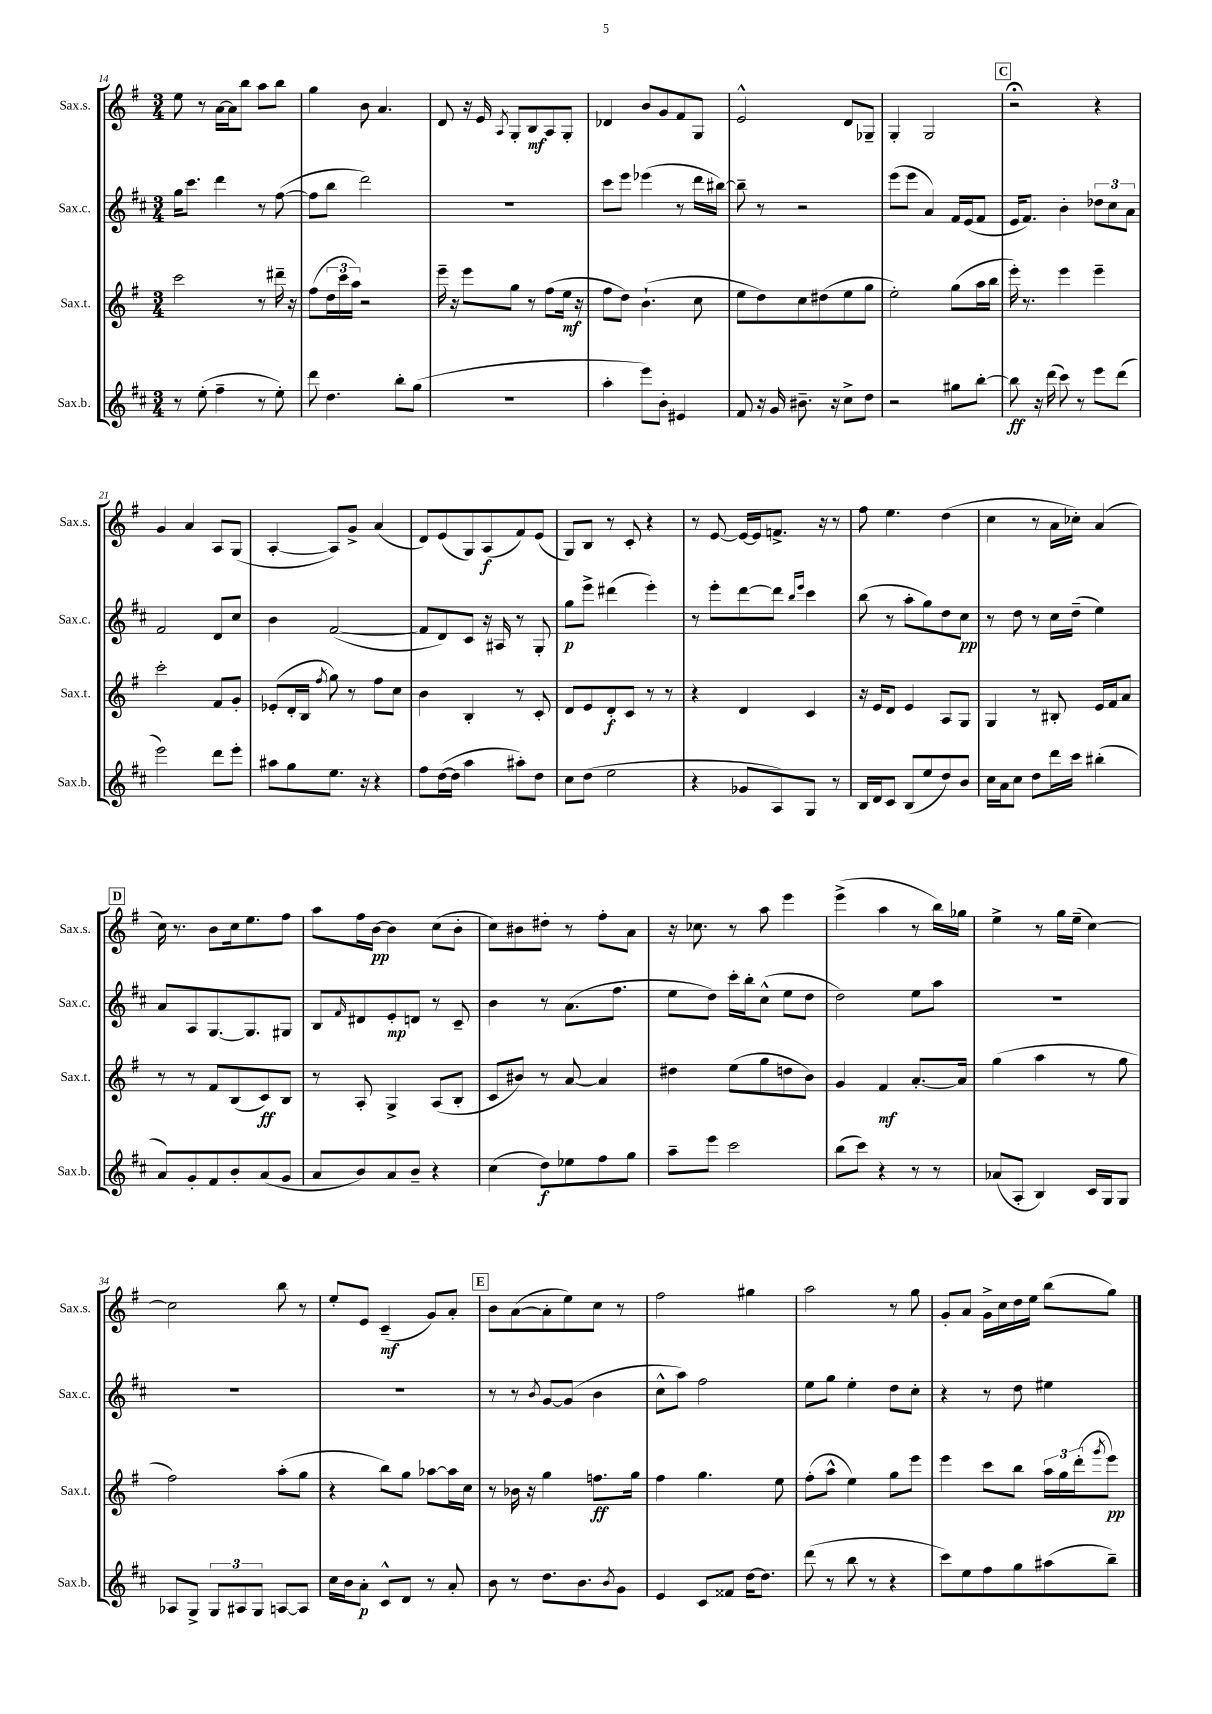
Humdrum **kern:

**kern	**kern	**kern	**kern
*staff4	*staff3	*staff2	*staff1
*clefG2	*clefG2	*clefG2	*clefG2
*k[f#c#]	*k[f#]	*k[f#c#]	*k[f#]
*M3/4	*M3/4	*M3/4	*M3/4
8r	2ccc\	16gg\LK	8ee\
.	.	8.ccc#\J	.
(8ee'\	.	.	8r
4ff#~\	.	4ddd\	[16a\LL
.	.	.	16a\]J
.	.	.	8bb\J
8r	8r	8r	8aa\L
8ee'\)	16ddd#~\	([8ff#\	8bb\J
.	16r	.	.
=	=	=	=
8ddd\	(8ff#\L	8ff#\]L	4gg\
4.dd\	24dd\L	8bb\J	.
.	24ccc\	.	.
.	24aa\JJ)	.	.
.	2r	2ddd\)	8b\
.	.	.	4.a/
8bb'\L	.	.	.
(8gg\J	.	.	.
=	=	=	=
2.r	16eee~\	2.r	8d/
.	16r	.	.
.	8eee\L	.	16r
.	.	.	16e/
.	.	.	8qA/
.	8gg\J	.	8G'/L
.	8r	.	8B/
.	(8ff#\L	.	8A/
.	16ee\Jk	.	8G'/J
.	16r	.	.
=	=	=	=
4aa'\	8ff#\L	8ccc#\L	4d-/
.	8dd\J)	8eee\J	.
8eee\L)	(4.b`\	(4eee-\	8b/L
8b'\J	.	.	8g/
4e#/	.	8r	8f#/
.	8cc\	16ddd\LL	8G/J
.	.	[16bb#\JJ)	.
=	=	=	=
8f#/	8ee\L	8bb#~\]	2e^^/
16r	8dd\)	8r	.
16g/	.	.	.
8.b#~\	8cc\	2r	.
.	(8dd#\	.	.
16r	.	.	.
8cc#^\L	8ee\	.	8d/L
8dd\J	8gg\J	.	8G-~/J
=	=	=	=
2r	2ee'\)	(8eee\L	4G'/
.	.	8eee\J	.
.	.	4a/)	2G/
8gg#\L	(8gg\L	16f#/LL	.
.	.	(16e/J	.
[8bb'\J	16aa\L	8f#/J	.
.	16bb\JJ	.	.
=	=	=	=
8bb\]	16eee'\)	16e/LK	2r;
.	8.r	8.f#/J)	.
16r	.	.	.
(16ddd\	.	.	.
8ccc#\)	4eee\	4b'\	.
8r	.	.	.
8eee\L	4eee~\	12dd-\L	4r
.	.	12cc#\	.
(8ddd\J	.	.	.
.	.	12a\J	.
=	=	=	=
2eee\)	2ccc'\	2f#/	4g/
.	.	.	4a/
8ddd\L	8f#/L	8d/L	8A/L
8eee'\J	8g'/J	8cc#/J	(8G/J
=	=	=	=
8aa#\L	(8e-'/L	4b\	[4A'/
8gg\	16d'/L	.	.
.	16B/JJ	.	.
.	8qff#/	.	.
8.ee\J	8gg\)	([2f#/	8A/]L)
.	8r	.	8g^/J
16r	.	.	.
4r	8ff#\L	.	(4a/
.	8cc\J	.	.
=	=	=	=
8ff#\L	4b\	8f#/]L	8d/L)
([16dd\L	.	8d/)	(8e/
16dd\]JJ	.	.	.
4aa\	4B'/	8c#/J	8G/)
.	.	16r	(8A/
.	.	16A#/	.
8aa#'\L)	8r	8r	8f#/)
8dd\J	8c'/	8G'/	(8e/J
=	=	=	=
8cc#\L	8d/L	8gg\L	8G/L)
(8dd\J	8e/	8eee^\J	8B/J
2ee\	8d'/	(4ddd#\	8r
.	8c/J	.	8c'/
.	8r	4eee'\)	4r
.	8r	.	.
=	=	=	=
4r	4r	8r	8r
.	.	8eee'\L	[8e/
8g-/L	4d/	[8ddd\	16e/_LL
.	.	.	16e/]J
8A/)	.	8ddd\]J	8.f^/J
.	.	16qqbb/LL	.
.	.	16qqeee/JJ	.
8G/J	4c/	4ccc#\	.
.	.	.	16r
8r	.	.	8r
=	=	=	=
16B/LL	16r	(8bb\	8ff#\
16d/J	16e/LK	.	.
8c#/J	8d/J	8r	4.ee\
(8B/L	4e/	8aa'\L	.
8ee/	.	8gg\)	.
8dd/)	8A/L	8dd\	(4dd\
8b/J	8G/J	8cc#\J	.
=	=	=	=
16cc#\LL	4G/	8r	4cc\
16a\J	.	.	.
8cc#\J	.	8dd\	.
8dd\L	8r	8r	8r
16ddd\L	8B#'/	16cc#\LL	16a\LL
16ccc#\JJ	.	(16dd~\JJ	16cc-'\JJ)
(4bb#'\	16e/LL	4ee\)	(4a/
.	16f#/J	.	.
.	8a/J	.	.
=	=	=	=
8a/L)	8r	8a/L	16cc\)
.	.	.	8.r
8g'/	8r	8A/	.
8f#/	8f#/L	[8.G/	8b\L
8b'/	(8B/	.	16cc\k
.	.	8.G/]	8.ee\
(8a/	8c/)	.	.
8g/J	8B/J	8G#/J	8ff#\J
=	=	=	=
8a/L	8r	8B/L	8aa\L
.	.	16qqf#/	.
8b/)	8A'/	8d#/	16ff#\L
.	.	.	[16b\JJ
8a/	4G^/	8e'/	4b\]
8b~/J	.	8d/J	.
4r	(8A/L	8r	(8cc\L
.	8B'/J	8c#~/	8b'\J
=	=	=	=
(4cc#\	8c/L	4b\	8cc\L)
.	8b#/J)	.	8b#\
8dd\L)	8r	8r	8dd#'\J
8ee-\	[8a/	(8.a\L	8r
8ff#\	4a/]	.	8ff#'\L
.	.	8.ff#\J	.
8gg\J	.	.	8a\J
=	=	=	=
8aa~\L	4dd#\	8ee\L	16r
.	.	.	8.cc-\
8eee\J	.	8dd\J)	.
2ccc#\	(8ee\L	16ccc#'\LL	8r
.	.	16bb'\J	.
.	8gg\	(8cc#^^\J	8aa\
.	8dd\	8ee\L	4eee\
.	8b\J)	8dd\J	.
=	=	=	=
(8bb\L	4g/	2dd\)	(4eee^\
8ccc#\J)	.	.	.
4r	4f#/	.	4aa\
8r	[8.a'/L	8ee\L	8r
8r	.	8aa\J	16bb\LL)
.	16a/]Jk	.	16gg-\JJ
=	=	=	=
(8a-/L	(4gg\	2.r	4ee^\
8A'/J	.	.	.
4B/)	4aa\	.	8r
.	.	.	16gg\LL
.	.	.	(16ee~\JJ
16c#/LL	8r	.	[4cc\)
16G/J	.	.	.
8G/J	8gg\	.	.
=	=	=	=
8A-/L	2ff#\)	2.r	2cc\]
8G^/J	.	.	.
12G/L	.	.	.
12A#/	.	.	.
12G/J	.	.	.
[8A/L	(8aa'\L	.	8bb\
8A/]J	8gg\J	.	8r
=	=	=	=
16cc#\LL	4r	2.r	8ee'/L
16b\J	.	.	.
8a'\J	.	.	8e/J
8c#^^/L	8bb\L)	.	(4c~/
8d/J	8gg\J	.	.
8r	[8aa-\L	.	8g/L)
8a'/	16aa-\]L	.	8a'/J
.	16cc\JJ	.	.
=	=	=	=
8b\	8r	8r	8b\L
8r	16b-\	8r	([8a\
.	16r	.	.
.	.	8qb/	.
8.dd\L	4gg\	[8g/L	8a'\]
.	.	(8g/]J	8ee\)
8.b\	.	.	.
.	8.ff\L	4b\	8cc\J
8qb/	.	.	.
8g\J	.	.	8r
.	16gg\Jk	.	.
=	=	=	=
4e/	4ff#\	8cc#^^\L	2ff#\
.	.	8aa\J)	.
8c#/L	4.gg\	2ff#\	.
8f##/J	.	.	.
[16dd\LK	.	.	4gg#\
8.dd\]J	.	.	.
.	8ee\	.	.
=	=	=	=
(8ddd\	(8ff#'\L	8ee\L	2aa\
8r	8aa^^\J	8gg\J	.
8bb\	4ee\)	4ee'\	.
8r	.	.	.
4r	8gg\L	8dd\L	8r
.	8eee\J	8cc#'\J	8gg\
=	=	=	=
8ccc#\L)	4eee\	4r	8g'/L
8ee\	.	.	8a/J
8ff#\	8ccc\L	8r	16g^\LL
.	.	.	16cc\
8gg\	8bb\J	8dd\	16dd\
.	.	.	16ee\JJ
(8aa#\	24aa\LL	4ee#\	(8bb\L
.	24gg\	.	.
.	(24ddd'\J	.	.
.	8qggg/	.	.
8bb~\J)	8eee\J)	.	8gg\J)
==	==	==	==
*-	*-	*-	*-
